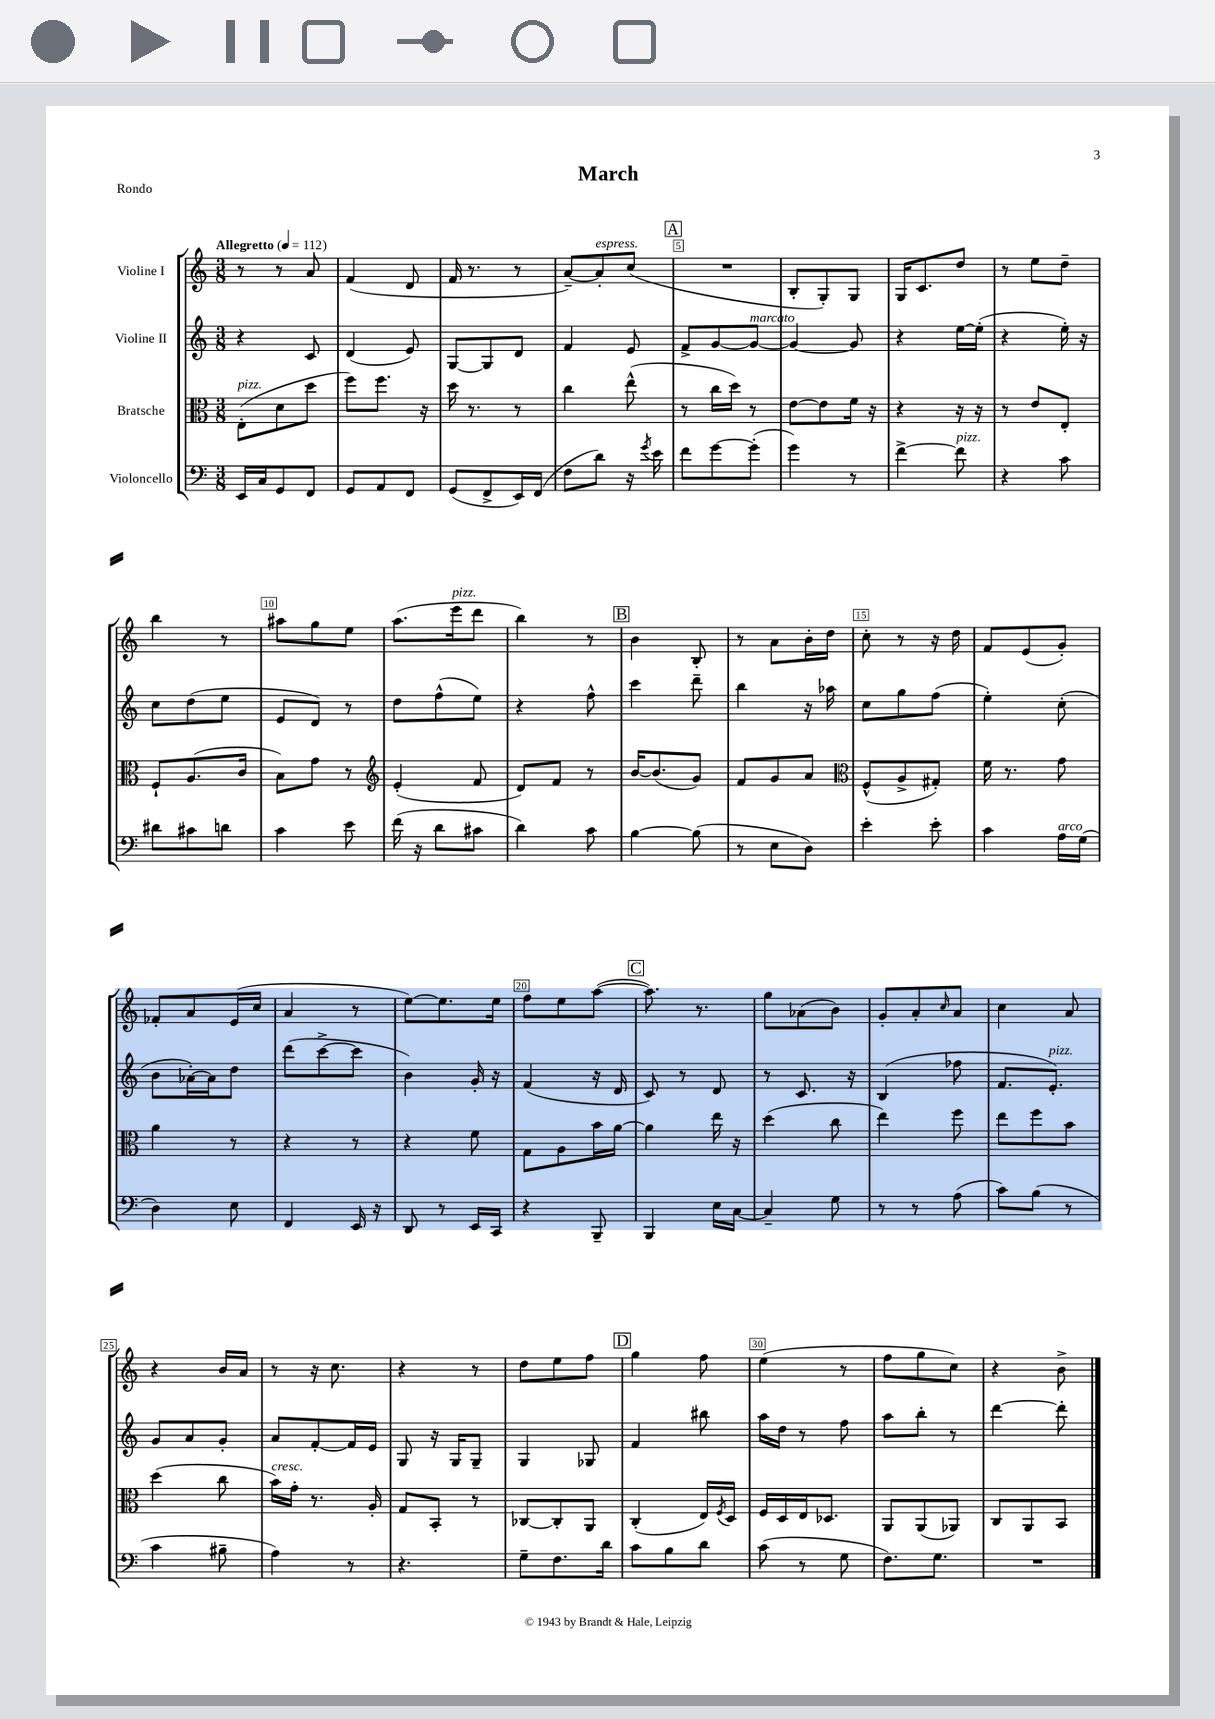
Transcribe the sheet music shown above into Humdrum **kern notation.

**kern	**kern	**kern	**kern
*staff4	*staff3	*staff2	*staff1
*clefF4	*clefC3	*clefG2	*clefG2
*k[]	*k[]	*k[]	*k[]
*M3/8	*M3/8	*M3/8	*M3/8
*MM112	*MM112	*MM112	*MM112
16EE	(8E'	4r	8r
16C	.	.	.
8GG	8d	.	8r
8FF	8dd	8c	8a
=	=	=	=
8GG	8ff)	(4d	(4f
8AA	8.ff	.	.
8FF	.	8e)	8d
.	16r	.	.
=	=	=	=
(8GG	16dd	[8G	16f
.	8.r	.	8.r
8FF^	.	8G]	.
16EE)	8r	8d	8r
(16FF	.	.	.
=	=	=	=
8F	4cc	4f	[8a~)
8d)	.	.	8a']
16r	(8ee^^	8e	(8cc
8qg	.	.	.
16e	.	.	.
=	=	=	=
8f	8r	8f^	4.r
[8g	16cc	[8g	.
.	16dd)	.	.
(8g']	8r	8g_	.
=	=	=	=
4g)	[8e	4g_	8B'
.	8e]	.	8G')
8r	16f	8g]	8G
.	16r	.	.
=	=	=	=
[4f^	4r	4r	16G
.	.	.	8.c
8f]	16r	[16ee	8dd
.	16r	(16ee']	.
=	=	=	=
4r	8r	4r	8r
.	8e	.	8ee
8c	8E'	16ee')	8dd~
.	.	16r	.
=	=	=	=
8d#	8F`	8cc	4bb
8c#	(8.A	(8dd	.
8d	.	8ee	8r
.	16c	.	.
=	=	=	=
4c	8B)	8e	8aa#
.	8g	8d)	8gg
8e	8r	8r	8ee
=	=	=	=
*	*clefG2	*	*
(16f	(4e'	8dd	(8.aa
16r	.	.	.
8d	.	(8ff^^	.
.	.	.	16eee
8c#	8f	8ee)	8ddd
=	=	=	=
4d)	8d)	4r	4bb)
.	8f	.	.
8c	8r	8ff^^	8r
=	=	=	=
[4B	[16b	4ccc	4b
.	(8.b]	.	.
(8B]	8g)	8ddd~	8B'
=	=	=	=
8r	8f	4bb	8r
8E	8g	.	8a
8D)	8a	16r	16b'
.	.	16aa-	16dd
=	=	=	=
*	*clefC3	*	*
4e'	(8F^^	8cc	8cc'
.	8A^	8gg	8r
8e'	8G#')	(8ff	16r
.	.	.	16dd
=	=	=	=
4c	16f	4ee')	8f
.	8.r	.	.
.	.	.	(8e
16A	8g	(8cc'	8g')
(16G	.	.	.
=	=	=	=
4D)	4a	8b	8f-'
.	.	[16a-')	8a
.	.	16a-]	.
8E	8r	8dd	(16e
.	.	.	16cc
=	=	=	=
4FF	4r	(8ddd	4a
.	.	[8ccc^	.
16EE	8r	8ccc]	8r
16r	.	.	.
=	=	=	=
8DD	4r	4b)	[8ee)
8r	.	.	8.ee]
16EE	8f	16g'	.
16CC	.	16r	16ee
=	=	=	=
4r	8G	(4f	8ff
.	8A	.	8ee
8BBB~	16b	16r	([8aa
.	[16a	16d	.
=	=	=	=
4BBB	4a]	8c)	8.aa])
.	.	8r	.
.	.	.	8.r
16E	16ee	8d	.
[16C	16r	.	.
=	=	=	=
4C~]	(4dd	8r	8gg
.	.	8.c	(8a-
8G	8cc	.	8b)
.	.	16r	.
=	=	=	=
8r	4ee)	(4B	8g'
8r	.	.	8a'
.	.	.	16qqcc
(8A	8ff	8ff-	8a
=	=	=	=
8c)	8ee	8.f	4cc
(8B	8ff	.	.
.	.	8.e')	.
8r	8b	.	8a
=	=	=	=
4c	(4dd	8g	4r
.	.	8a	.
8B#~	8cc	8g'	16b
.	.	.	16a
=	=	=	=
4A)	16b)	8a	8r
.	16g'	.	.
.	8.r	[8f'	16r
.	.	.	8.cc
8r	.	16f]	.
.	16A'	16e	.
=	=	=	=
4.r	8G	8G	4r
.	8BB'	16r	.
.	.	16G	.
.	8r	8G~	8r
=	=	=	=
8G~	[8C-	4G	8dd
8.F	8C-']	.	8ee
.	8AA	8G-	8ff
16d	.	.	.
=	=	=	=
8c	(4C'	4f	4gg
8B	.	.	.
8d	16E)	8bb#	8ff
.	8qF	.	.
.	16D	.	.
=	=	=	=
(8c	16F	16aa	(4ee
.	16D	16dd	.
8r	16E	8r	.
.	8.D-	.	.
8G	.	8ff	8r
=	=	=	=
8.F)	8AA	8aa	8ff
.	(8AA	8bb'	8gg
8.G	.	.	.
.	8AA-)	8r	8cc)
=	=	=	=
4.r	8C	[4ddd	4r
.	8AA	.	.
.	8BB	8ddd']	8b^
==	==	==	==
*-	*-	*-	*-
